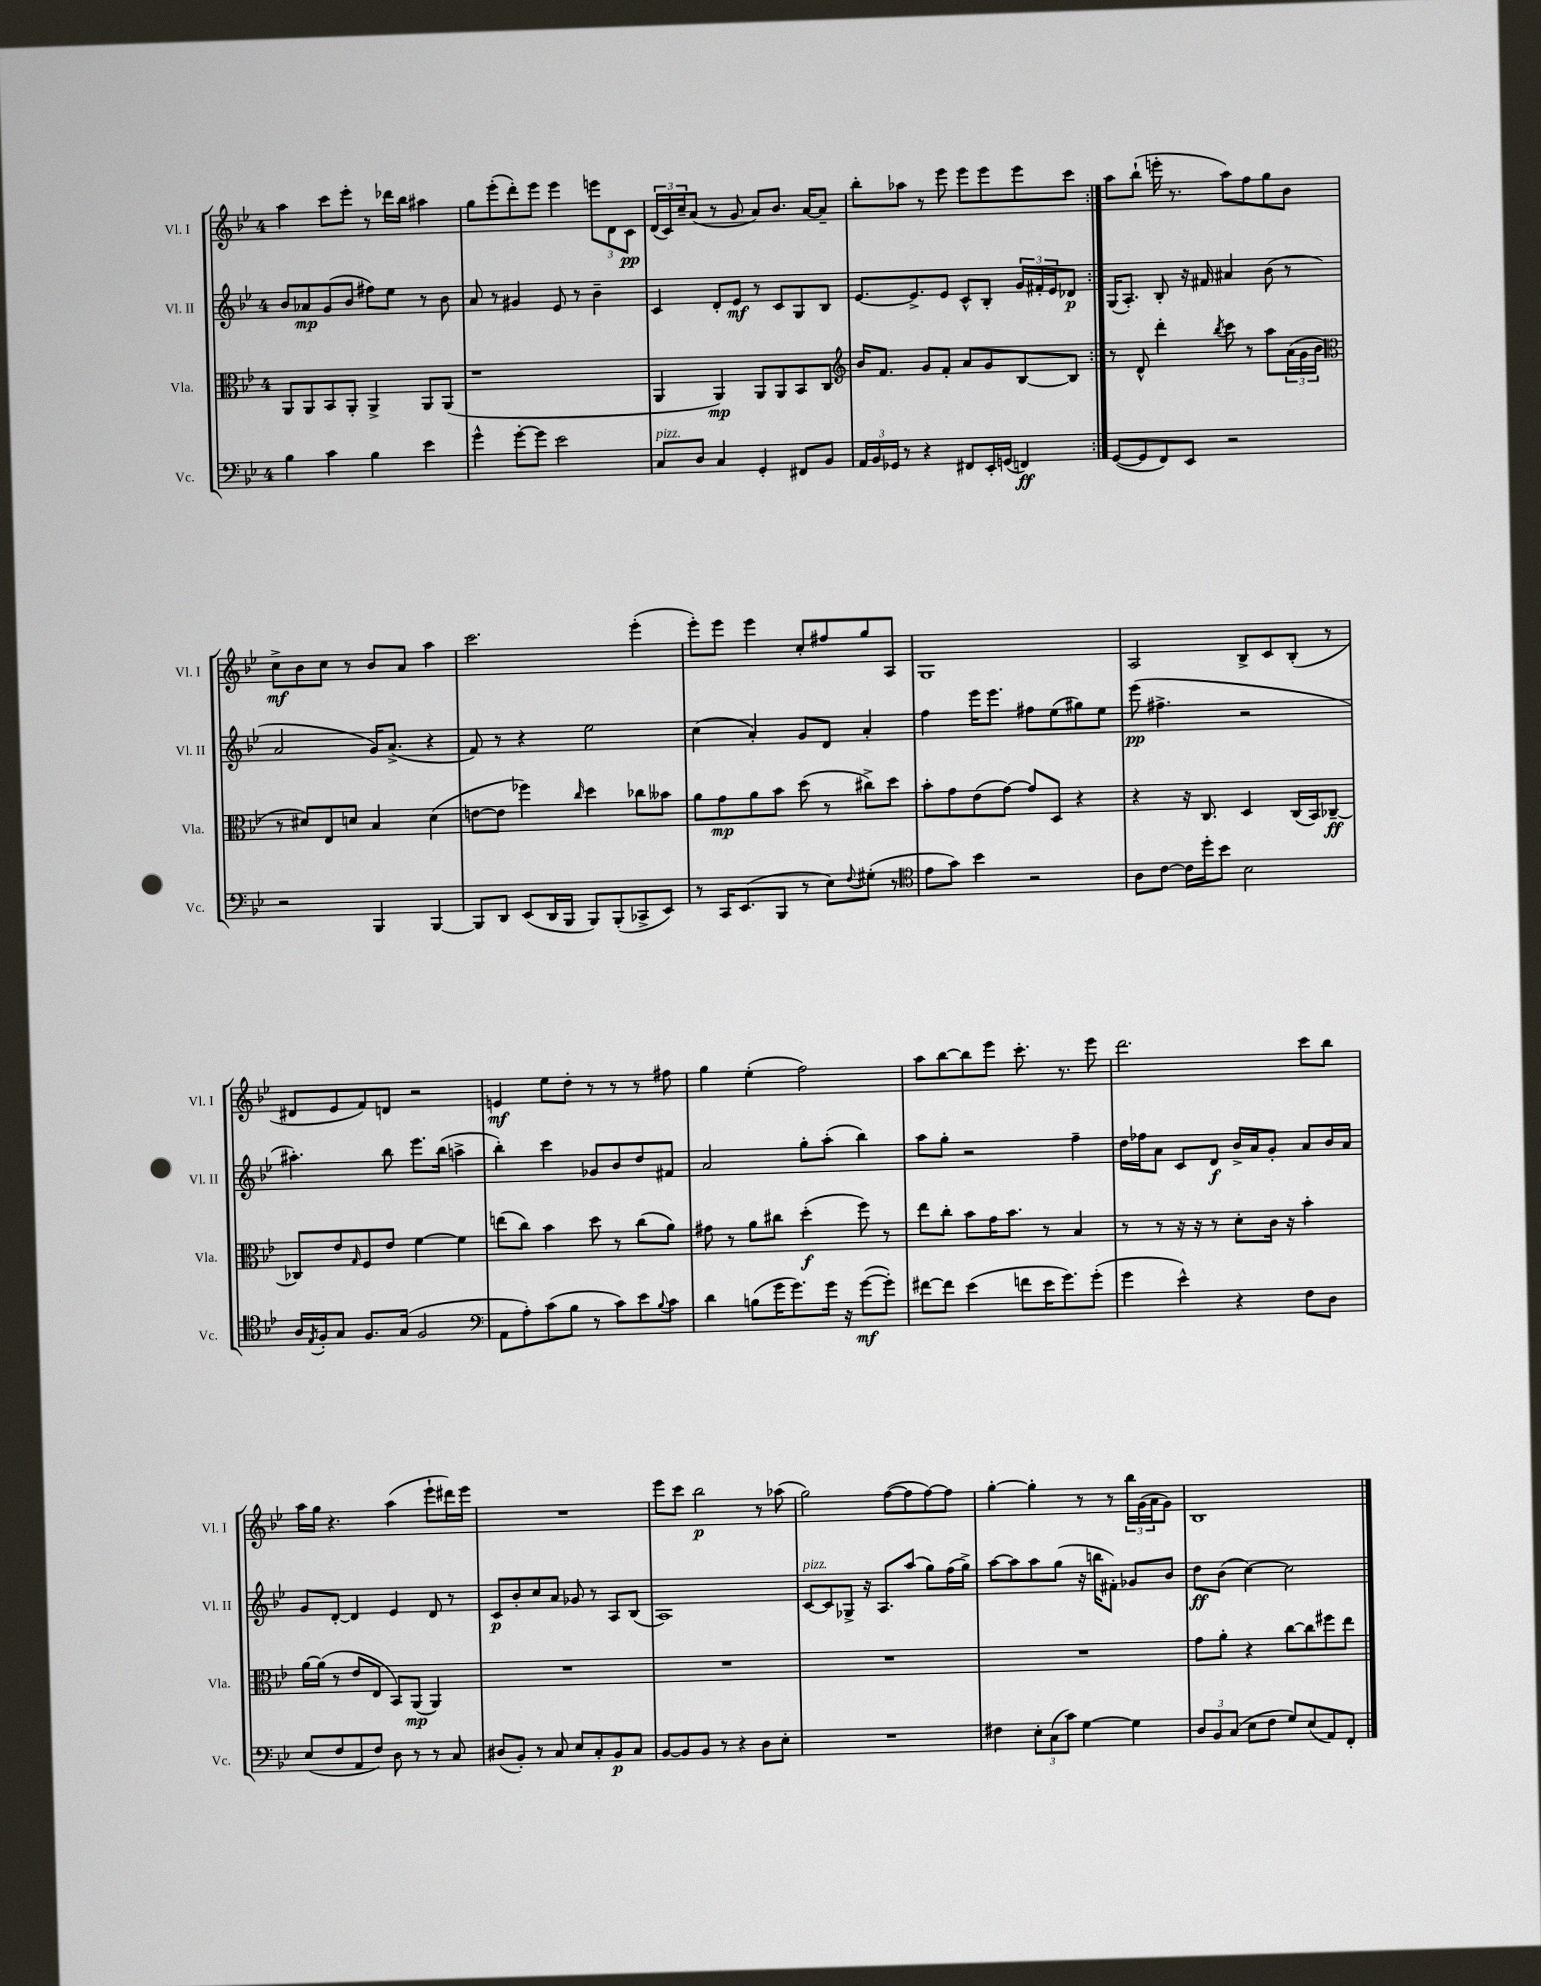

**kern	**kern	**kern	**kern
*staff4	*staff3	*staff2	*staff1
*clefF4	*clefC3	*clefG2	*clefG2
*k[b-e-]	*k[b-e-]	*k[b-e-]	*k[b-e-]
*M4/4	*M4/4	*M4/4	*M4/4
4B-	8AA	8b-	4aa
.	8AA	8a-	.
4c	8BB-	(8g	8ccc
.	8AA'	8b-	8eee-'
4B-	4AA^	8ff#)	8r
.	.	8ee-	16ddd-
.	.	.	16bb-
4e-	8AA	8r	4aa#
.	(8AA	8b-	.
=	=	=	=
4g^^	1r	8a	8gg
.	.	8r	(8eee-'
[8g'	.	4g#	8ddd')
8g]	.	.	8eee-
2e-	.	8e-	4eee-
.	.	8r	.
.	.	4b-~	12eee
.	.	.	12d
.	.	.	12c
=	=	=	=
8C	4AA	4c	(24d
.	.	.	24c)
.	.	.	24cc~
8D	.	.	(8a
4C	4AA)	8d'	8r
.	.	8e-	8g
4GG'	8AA	8r	8a)
.	8AA	8c	8.b-
8FF#	8BB-	8G	.
.	.	.	[16a
8BB-	8C	8B-	8a~]
=	=	=	=
*	*clefG2	*	*
24AA	16b-	[8.e-	8bb-'
24BB-	.	.	.
.	8.f	.	.
24GG-	.	.	.
8r	.	.	8aa-
.	.	8.e-^]	.
4r	8g	.	8r
.	8f'	8e-	8eee-
8FF#	8a	8c^^	8eee-
16EE-'	8g	8B-'	8eee-
(16GG	.	.	.
4FF)	[8B-	24g	8eee-
.	.	24f#'	.
.	.	24e-	.
.	8B-]	8d-	8ccc
=:|!	=:|!	=:|!	=:|!
([8GG	8r	(16G	8aa
.	.	8.A')	.
8GG]	8d^^	.	(8bb-`
8FF)	4ddd'	8B-'	16eee'
.	.	.	8.r
8EE-	.	16r	.
.	.	16f#	.
.	8qbb-	.	.
2r	8ccc	4a#	8aa)
.	8r	.	8ff
.	8aa	(8b-	8gg
.	(24a	8r	8b-
.	24g	.	.
.	24b-	.	.
=	=	=	=
*	*clefC3	*	*
2r	8r	2a	8cc^
.	8d#)	.	8b-
.	8E-	.	8cc
.	8d	.	8r
4BBB-	4B-	16g)	8b-
.	.	(8.a^	.
.	.	.	8a
[4BBB-	(4d	4r	4aa
=	=	=	=
8BBB-]	[8e	8f)	2.ccc
8DD	8e]	8r	.
(8EE-	4ff-)	4r	.
16DD	.	.	.
16BBB-	.	.	.
.	16qqcc	.	.
8BBB-)	4dd	2ee-	.
(8BBB-'	.	.	.
8CC-^	8cc-	.	(4eee-'
8EE-)	8b--	.	.
=	=	=	=
8r	8a	(4cc	8eee-')
16CC	8g	.	8eee-
(8.EE-	.	.	.
.	8a	4a')	4eee-
8BBB-	8b-	.	.
8r	(8dd	8g	8cc'
8E-)	8r	8d	8ff#
8qqF	.	.	.
(8G#'	8cc#^)	4a'	8gg
8r	8dd	.	8A
=	=	=	=
*clefC4	*	*	*
8e-	8b-'	4ff	1G
8g)	8g	.	.
4b-	(8e-	16eee-	.
.	.	8.eee-	.
.	[8g)	.	.
2r	8g]	8ff#	.
.	8D	(8ee-	.
.	4r	8gg#)	.
.	.	8ee-	.
=	=	=	=
8A	4r	(8eee-	2A
[8c	.	4.ff#^	.
16c]	16r	.	.
16dd'	8.C	.	.
8b-	.	.	.
2B-	4D	2r	8B-^
.	.	.	8c
.	(16C	.	(8B-'
.	16BB-)	.	.
.	[8C-~	.	8r
=	=	=	=
16A	8C-]	4.aa#')	8d#
8qE-	.	.	.
16F'	.	.	.
8G	8e-	.	8e-
.	16qqG	.	.
8.F	8F	.	8f)
.	8e-	8bb-	8d
(16G	.	.	.
2F	[4f	8.eee-	2r
.	.	(16bb-	.
.	4f]	4aa^	.
=	=	=	=
*clefF4	*	*	*
8AA	(8ee	4bb-')	4e
8A')	8cc)	.	.
(8c	4b-	4ccc	8ee-
8B-	.	.	8dd'
8r	8dd	8g-	8r
8c)	8r	8b-	8r
8e-	(8cc	8dd	8r
8qqB-	.	.	.
8c	8a)	8f#	8ff#
=	=	=	=
4d	8g#	2a	4gg
.	8r	.	.
(8B	8a	.	(4ee-'
16g	8cc#	.	.
8.g)	.	.	.
.	(4dd'	8gg'	2ff)
16g	.	(8aa'	.
16r	.	.	.
([8g	8ff)	4bb-)	.
8g'])	8r	.	.
=	=	=	=
[8f#	8ee-	8aa	8aa
8f#]	8cc'	8gg'	[8bb-
(4e-	8b-	2r	8bb-]
.	16g	.	8eee-
.	8.b-	.	.
8f	.	.	8.ccc'
16e-	8r	.	.
8.g)	.	.	8.r
.	4B-	4ff~	.
(8g'	.	.	8eee-
=	=	=	=
4g	8r	16dd	2.ddd
.	.	16ff-	.
.	8r	8a	.
4e-^^)	16r	8c	.
.	16r	.	.
.	8r	8d	.
4r	8d'	16b-^	.
.	.	16a	.
.	16c	8g'	.
.	16r	.	.
8F	4b-'	8a	8ccc
8D	.	16b-	8bb-
.	.	16a	.
=	=	=	=
(8E-	[16a	8g	16aa
.	(16a]	.	16gg
8F	8r	[8d'	4.r
8AA	8e-	4d]	.
8F)	8E-	.	.
8D	8BB-)	4e-	(4aa
8r	(8AA	.	.
8r	4AA)	8d	8eee-`
8C	.	8r	16ddd#)
.	.	.	16eee-
=	=	=	=
(8D#	1r	8c	1r
8BB-')	.	8b-'	.
8r	.	8cc	.
8C	.	8a	.
8E-	.	8g-	.
8C'	.	8r	.
8BB-	.	8A	.
8C	.	(8B-	.
=	=	=	=
[8BB-	1r	1A)	8eee-
8BB-]	.	.	8ccc
8BB-	.	.	2bb-
8r	.	.	.
4r	.	.	.
8D	.	.	8r
8E-'	.	.	(8aa-
=	=	=	=
1r	1r	[8c	2gg)
.	.	8c]	.
.	.	8G-^	.
.	.	16r	.
.	.	8.A	.
.	.	.	([8ff
.	.	(8aa	8ff]
.	.	8gg)	[8ff)
.	.	(16ff	8ff]
.	.	16gg^)	.
=	=	=	=
4F#	1r	[8aa	[4gg'
.	.	8aa]	.
12E-'	.	8aa	4gg']
(12C	.	.	.
.	.	(8gg	.
12c)	.	.	.
[4G	.	16r	8r
.	.	16bb	.
.	.	8f#')	8r
4G]	.	8g-	24bb-
.	.	.	(24g
.	.	.	24a
.	.	8b-	8g)
=	=	=	=
12D	8g	8dd	1B-
12BB-	.	.	.
.	8a'	(8b-	.
(12C	.	.	.
8E-	4r	[4cc)	.
8F	.	.	.
8G)	[8cc	2cc]	.
(8E-	8cc]	.	.
8AA)	8ff#	.	.
8FF'	8ee-	.	.
==	==	==	==
*-	*-	*-	*-
